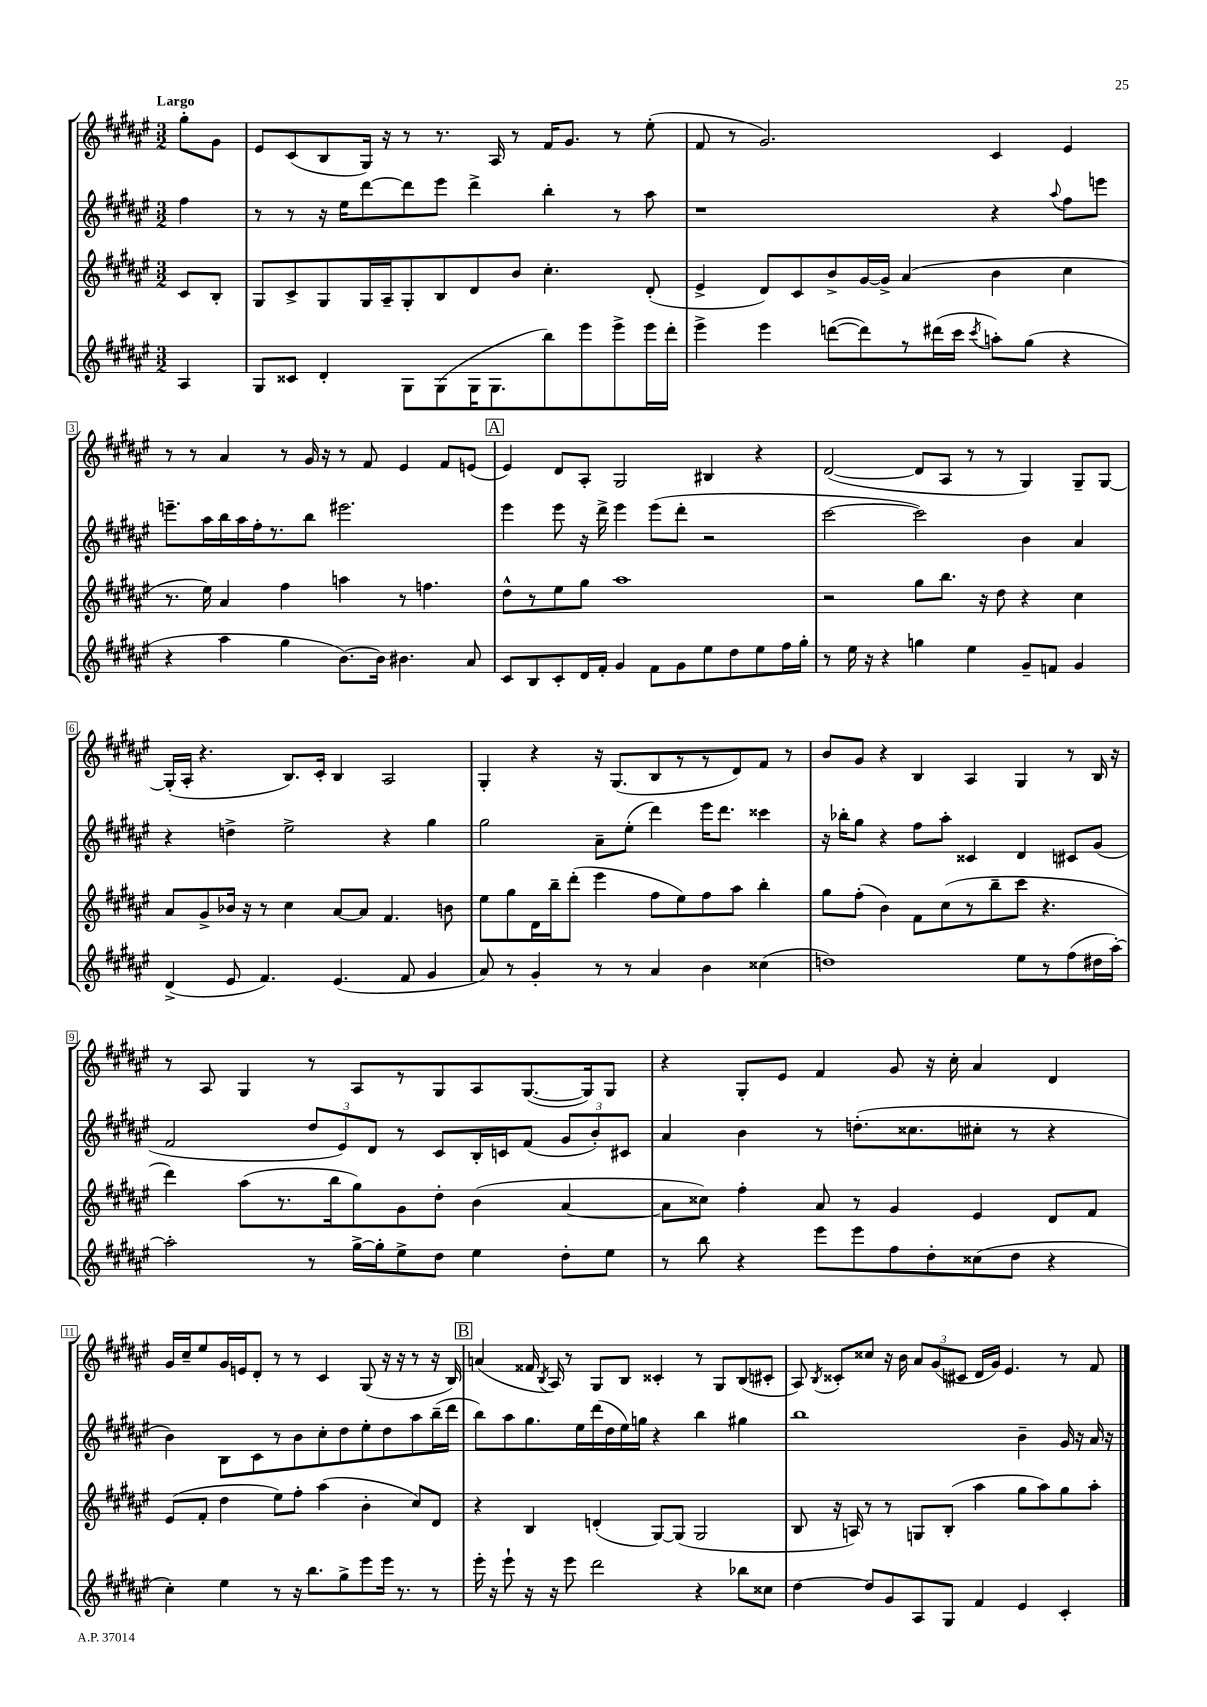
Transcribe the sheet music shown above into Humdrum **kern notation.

**kern	**kern	**kern	**kern
*staff4	*staff3	*staff2	*staff1
*clefG2	*clefG2	*clefG2	*clefG2
*k[f#c#g#d#a#e#]	*k[f#c#g#d#a#e#]	*k[f#c#g#d#a#e#]	*k[f#c#g#d#a#e#]
*M3/2	*M3/2	*M3/2	*M3/2
4A#/	8c#/L	4ff#\	8gg#'\L
.	8B'/J	.	8g#\J
=	=	=	=
8G#/L	8G#/L	8r	8e#/L
8c##/J	8c#^/	8r	(8c#/
4d#'/	8G#/	16r	8B/
.	.	16ee#\LK	.
.	16G#/L	[8ddd#\	16G#/Jk)
.	16A#~/J	.	16r
8G#\L	8G#'/	8ddd#\]	8r
(8G#\	8B/	8eee#\J	8.r
16G#\K	8d#/	4ddd#^\	.
8.G#\	.	.	16A#/
.	8b/J	.	8r
8bb\)	4.cc#'\	4bb'\	16f#/LK
.	.	.	8.g#/J
8eee#\	.	.	.
8eee#^\	.	8r	8r
16eee#\L	(8d#'/	8aa#\	(8ee#'\
16ddd#'\JJ	.	.	.
=	=	=	=
4eee#^\	4e#^/	1r	8f#/
.	.	.	8r
4eee#\	8d#/L)	.	2.g#/)
.	8c#/	.	.
([8ddd\L	8b^/	.	.
8ddd\])	[16g#/L	.	.
.	16g#^/]JJ	.	.
8r	(4a#/	.	.
(16ddd#\L	.	.	.
16ccc#\JJ	.	.	.
8qccc#/	.	.	.
8aa'\L)	4b\	4r	4c#/
(8gg#\J	.	.	.
.	.	8qqaa#/	.
4r	4cc#\	8ff#\L	4e#/
.	.	8eee\J	.
=	=	=	=
4r	8.r	8.eee~\L	8r
.	.	.	8r
.	16ee#\)	16aa#\L	.
4aa#\	4a#/	16bb\	4a#/
.	.	16aa#\	.
.	.	16ff#'\J	.
.	.	8.r	.
4gg#\	4ff#\	.	8r
.	.	8bb\J	16g#/
.	.	.	16r
[8.b\L)	4aa\	2.eee#\	8r
.	.	.	8f#/
16b\]Jk	.	.	.
4.b#\	8r	.	4e#/
.	4.ff\	.	.
.	.	.	8f#/L
8a#/	.	.	(8e/J
=	=	=	=
8c#/L	8dd#^^\L	4eee#\	4e#/)
8B/	8r	.	.
8c#'/	8ee#\	8eee#\	8d#/L
16d#/L	8gg#\J	16r	8A#'/J
16f#'/JJ	.	16ddd#^\	.
4g#/	1aa#	4eee#\	2G#/
8f#\L	.	(8eee#\L	.
8g#\	.	8ddd#'\J	.
8ee#\	.	2r	4B#/
8dd#\	.	.	.
8ee#\	.	.	4r
16ff#\L	.	.	.
16gg#'\JJ	.	.	.
=	=	=	=
8r	2r	[2ccc#\	([2d#/
16ee#\	.	.	.
16r	.	.	.
4r	.	.	.
4gg\	8gg#\L	2ccc#\])	8d#/]L
.	8.bb\J	.	8A#/J
4ee#\	.	.	8r
.	16r	.	.
.	8dd#\	.	8r
8g#~/L	4r	4b\	4G#/)
8f/J	.	.	.
4g#/	4cc#\	4a#/	8G#~/L
.	.	.	[8G#/J
=	=	=	=
(4d#^/	8a#/L	4r	(16G#'/]LL
.	.	.	16A#'/JJ
.	8g#^/	.	4.r
8e#/	16b-/Jk	4dd^\	.
.	16r	.	.
4.f#/)	8r	.	.
.	4cc#\	2ee#^\	8.B/L)
.	.	.	16c#'/Jk
(4.e#/	[8a#/L	.	4B/
.	8a#/]J	.	.
.	4.f#/	4r	2A#/
8f#/	.	.	.
4g#/	.	4gg#\	.
.	8b\	.	.
=	=	=	=
8a#/)	8ee#\L	2gg#\	4G#'/
8r	8gg#\	.	.
4g#'/	16d#\L	.	4r
.	16bb~\J	.	.
.	(8ddd#'\J	.	.
8r	4eee#\	8a#~\L	16r
.	.	.	(8.G#/L
8r	.	(8ee#'\J	.
4a#/	8ff#\L	4ddd#\)	8B/
.	8ee#\)	.	8r
4b\	8ff#\	16eee#\LK	8r
.	.	8.ddd#\J	.
.	8aa#\J	.	8d#/)
(4cc##\	4bb'\	4ccc##\	8f#/J
.	.	.	8r
=	=	=	=
1dd)	8gg#\L	16r	8b/L
.	.	16bb-'\LK	.
.	(8ff#'\J	8gg#\J	8g#/J
.	4b\)	4r	4r
.	8f#\L	8ff#\L	4B/
.	(8cc#\	8aa#'\J	.
.	8r	4c##/	4A#/
.	8bb~\	.	.
8ee#\L	8ccc#\J	4d#/	4G#/
8r	4.r	.	.
(8ff#\	.	8c#/L	8r
16dd#\L	.	(8g#/J	16B/
[16aa#'\JJ)	.	.	16r
=	=	=	=
2aa#'\]	4ddd#\)	2f#/	8r
.	.	.	8A#/
.	(8aa#\L	.	4G#/
.	8.r	.	.
8r	.	12dd#/L	8r
.	16bb\k	.	.
.	.	12e#/)	.
[16gg#^\LL	8gg#\)	.	8A#/L
.	.	12d#/J	.
16gg#'\]J	.	.	.
8ee#^\	8g#\	8r	8r
8dd#\J	8dd#'\J	8c#/L	8G#/
4ee#\	(4b\	16B'/L	8A#/
.	.	16c/J	.
.	.	(8f#/J	([8.G#/
8dd#'\L	[4a#/	12g#/L	.
.	.	.	16G#/]k)
.	.	12b'/)	.
8ee#\J	.	.	8G#/J
.	.	12c#/J	.
=	=	=	=
8r	8a#\]L	4a#/	4r
8bb\	8cc##\J)	.	.
4r	4ff#'\	4b\	8G#'/L
.	.	.	8e#/J
8eee#\L	8a#/	8r	4f#/
8eee#\	8r	(8.dd'\L	.
8ff#\	4g#/	.	8g#/
.	.	8.cc##\	.
8dd#'\	.	.	16r
.	.	.	16cc#'\
(8cc##\	4e#/	8cc#'\J	4a#/
8dd#\J	.	8r	.
4r	8d#/L	4r	4d#/
.	8f#/J	.	.
=	=	=	=
4cc#'\)	(8e#/L	4b\)	16g#/LL
.	.	.	16cc#~/J
.	8f#'/J	.	8ee#/
4ee#\	4dd#\	8B\L	16g#/L
.	.	.	16e/J
.	.	8c#\	8d#'/J
8r	8ee#\L)	8r	8r
16r	8ff#'\J	8b\	8r
8.bb\L	.	.	.
.	(4aa#\	8cc#'\	4c#/
8gg#^\	.	8dd#\	.
8eee#\	4b'\	8ee#'\	(8G#/
16eee#\Jk	.	8dd#\	16r
8.r	.	.	16r
.	8cc#/L)	8aa#\	8r
8r	8d#/J	(16bb~\L	16r
.	.	16ddd#\JJ	16B/)
=	=	=	=
16eee#'\	4r	8bb\L)	(4a/
16r	.	.	.
8eee#`\	.	8aa#\	.
16r	4B/	8.gg#\	16f##/
.	.	.	8qB/
16r	.	.	16A#/)
8eee#\	.	.	8r
.	.	16ee#\L	.
2ddd#\	(4d'/	(16ddd#\	8G#/L
.	.	16dd#\	.
.	.	16ee#\)	8B/J
.	.	16gg\JJ	.
.	[8G#/L)	4r	4c##'/
.	(8G#/]J	.	.
4r	2G#/	4bb\	8r
.	.	.	8G#/L
8bb-\L	.	4gg#\	(8B/
8cc##\J	.	.	8c#'/J
=	=	=	=
[4dd#\	8B/	1bb	8A#/)
.	.	.	8qB/
.	16r	.	8c##'/L
.	16A/)	.	.
8dd#/]L	8r	.	8cc##/J
8g#/	8r	.	16r
.	.	.	16b\
8A#/	8G/L	.	12a#/L
.	.	.	(12g#/
8G#/J	(8B'/J	.	.
.	.	.	12c#/J
4f#/	4aa#\	.	16d#/LL
.	.	.	16g#/JJ)
.	.	.	4.e#/
4e#/	8gg#\L	4b~\	.
.	8aa#\)	.	.
4c#'/	8gg#\	16g#/	8r
.	.	16r	.
.	8aa#'\J	16a#/	8f#/
.	.	16r	.
==	==	==	==
*-	*-	*-	*-
